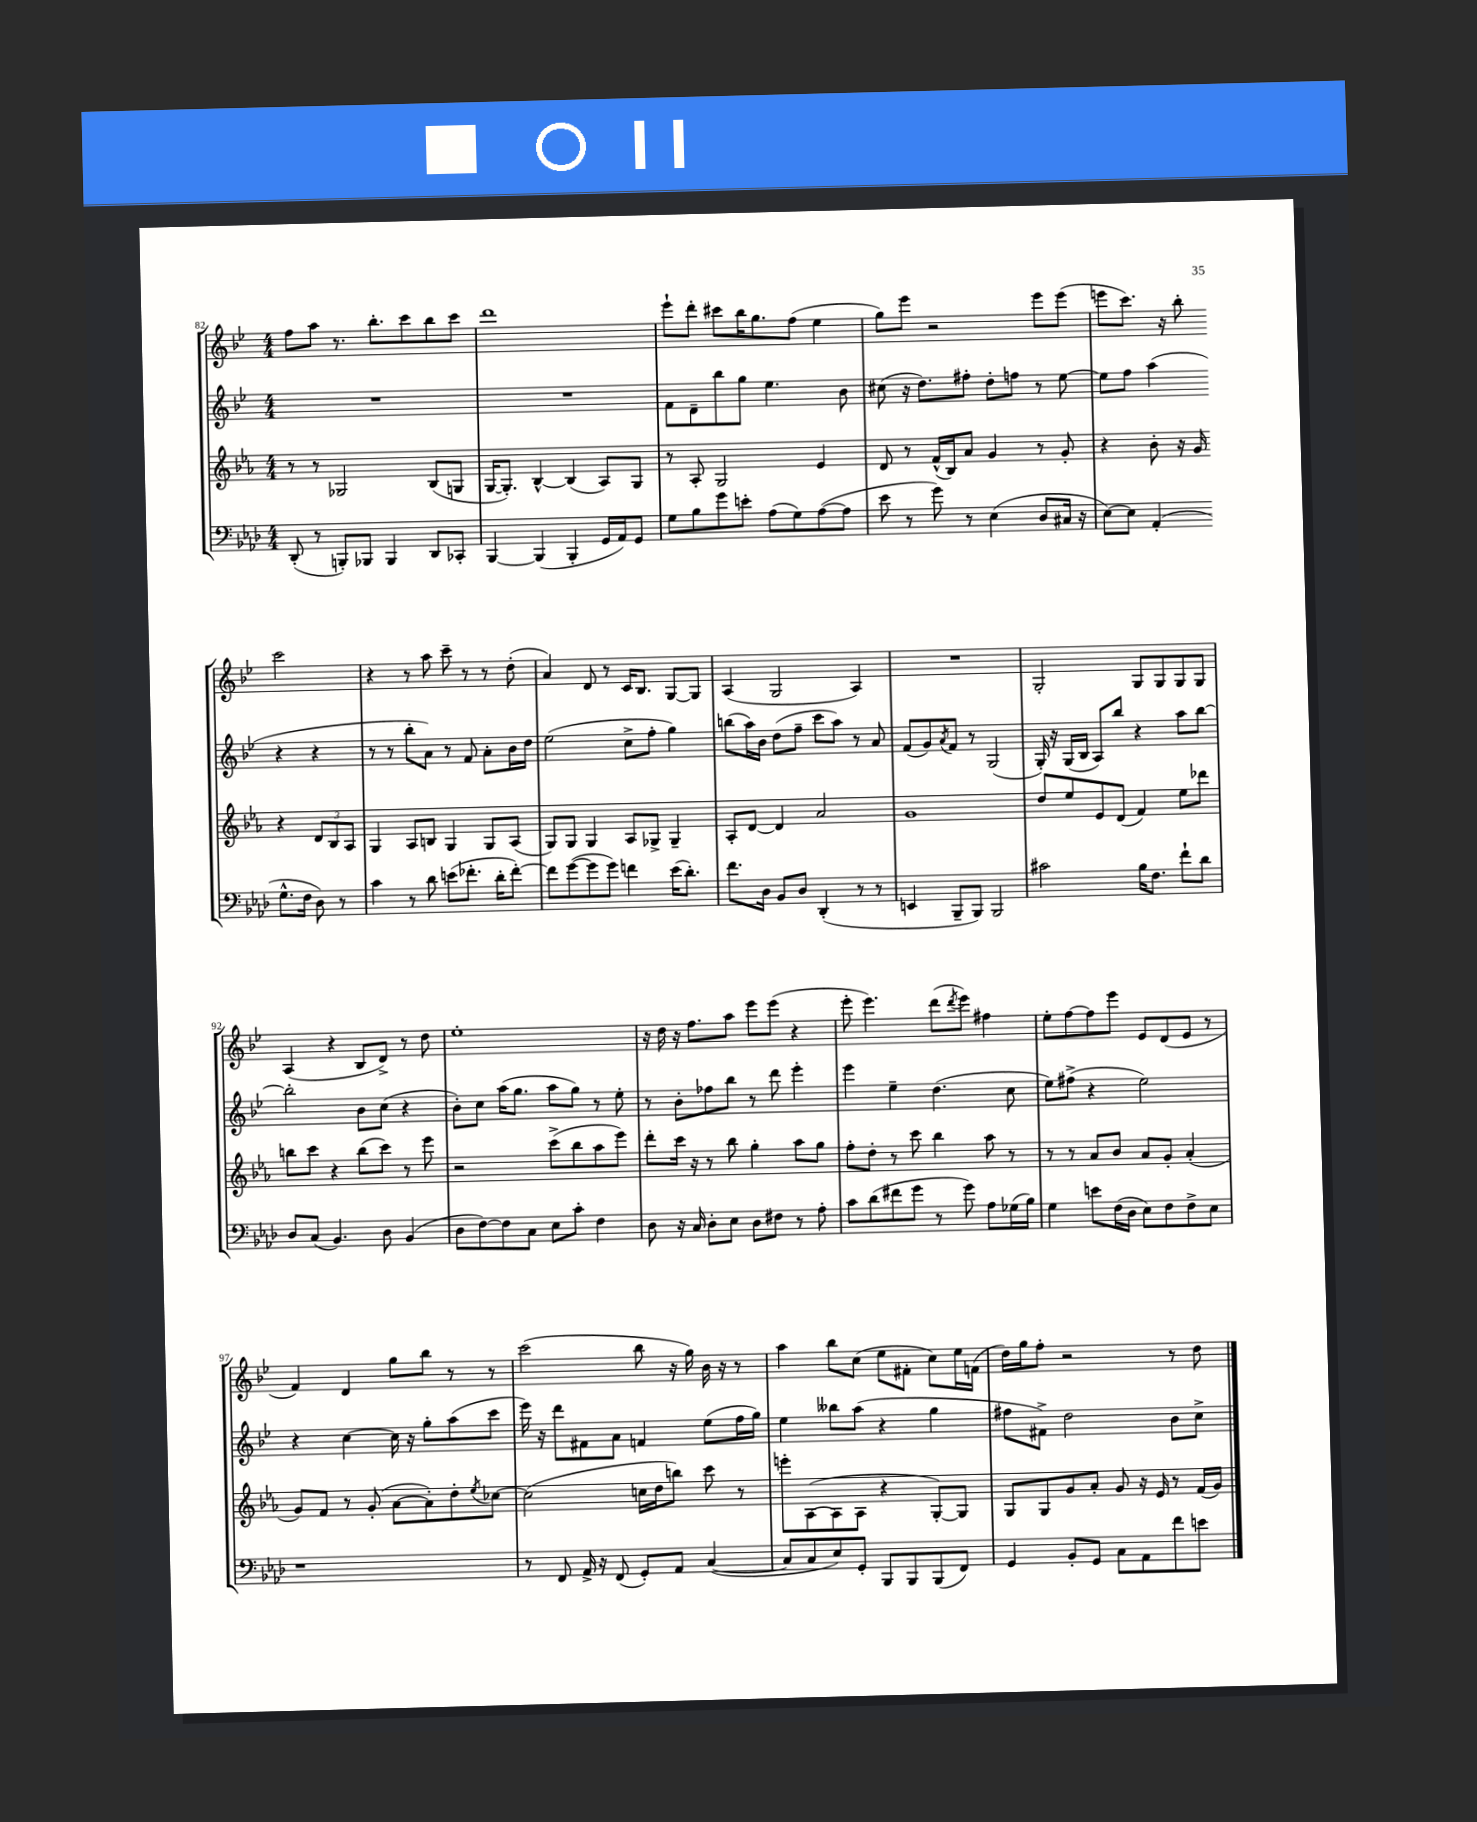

**kern	**kern	**kern	**kern
*part4	*part3	*part2	*part1
*staff4	*staff3	*staff2	*staff1
*clefF4	*clefG2	*clefG2	*clefG2
*k[b-e-a-d-]	*k[b-e-a-]	*k[b-e-]	*k[b-e-]
*M4/4	*M4/4	*M4/4	*M4/4
=82	=82	=82	=82
(8DD-'/	8r	1r	8ff\L
8r	8r	.	8aa\J
8BBBn'/L)	2G-X/	.	8.r
8BBB-X/J	.	.	.
.	.	.	8.bb-'\L
4BBB-/	.	.	.
.	.	.	8ccc\
8DD-/L	(8B-/L	.	8bb-\
8CC-X'/J	8Gn/J	.	8ccc\J
=83	=83	=83	=83
[4BBB-/	[16G/KL	1r	1ddd
.	8.G'/J])	.	.
(4BBB-/]	[4B-^^/	.	.
4BBB-'/	(4B-/]	.	.
16GG/LL	8A-/L)	.	.
16AA-/J)	.	.	.
8GG/J	8G/J	.	.
=84	=84	=84	=84
8G\L	8r	8f\L	8eee-`\L
8B-\	8A-'/	8d~\	8ddd'\J
8g\	2G/	8bb-\	8ccc#X\L
8en'\J	.	8gg\J	16bb-\K
.	.	.	8.gg\
(8A-\L	.	4.ee-\	.
8G\)	.	.	(8ff\J
([8A-\	4e-/	.	4ee-\
8A-\J]	.	8b-\	.
=85	=85	=85	=85
8e-\	8d/	(8cc#X\	8gg\L)
8r	8r	16r	8eee-\J
.	.	8.dd\L)	.
8g\)	(16f^^/LL	.	2r
.	16B-/J)	.	.
8r	8a-/J	8ff#X'\J	.
(4E-\	4g/	8dd'\L	.
.	.	8ffn\J	.
8D-/L	8r	8r	8eee-\L
16C#X/Jk	8g'/	[8ee-\	(8eee-\J
16r	.	.	.
=86	=86	=86	=86
[8E-\L)	4r	8ee-\L]	8eeen\L
8E-\J]	.	8ff\J	8.ccc\J)
(4AA-'/	8b-'\	(4aa\	.
.	.	.	16r
.	16r	.	8bb-'\
.	16g/	.	.
8.G^^\L	4r	4r	2ccc\
16F\Jk	.	.	.
8D-\)	12d/L	4r	.
.	12B-/	.	.
8r	.	.	.
.	12A-/J	.	.
!!LO:LB:g=z
=87	=87	=87	=87
4c\	4G/	8r	4r
.	.	8r	.
8r	8A-/L	8bb-'\L	8r
8d-\	8Bn/J	8a\J)	8aa\
(8en\L	4G/	8r	8ccc~\
8.f-X'\J	.	8f/	8r
.	8G/L	8a'\L	8r
16d-'\KL	.	.	.
[8f-'\J)	(8A-/J	16b-\L	(8dd'\
.	.	16dd\JJ	.
=88	=88	=88	=88
8f-\L]	8G/L)	(2ee-\	4a/)
([8g\	8G/J	.	.
8g\]	4G/	.	8d/
8g\J)	.	.	8r
4fn\	8A-/L	8cc^\L	16c/KL
.	.	.	8.B-/J
.	8G-X^/J	8ff'\J	.
(16e-\KL	4G-~/	4gg\)	[8G/L
8.d-'\J)	.	.	.
.	.	.	8G/J]
=89	=89	=89	=89
8.f\L	8A-'/L	(8bbn\L	(4A/
.	[8d/J	16aa\L)	.
16D-\Jk	.	16b-\JJ	.
8BB-/L	4d/]	(8dd\L	2G/
8D-/J	.	8ff~\J	.
(4DD-'/	2a-/	8ccc\L	.
.	.	8aa\J)	.
8r	.	8r	4A/)
8r	.	8a/	.
=90	=90	=90	=90
4EEn/	1g	(8f/L	1r
.	.	8g/)	.
.	.	8qa/	.
8BBB-~/L	.	8f/J	.
8BBB-/J)	.	8r	.
2BBB-/	.	(2G/	.
=91	=91	=91	=91
2c#X\	8dd/L	16G'/)	2G'/
.	.	16r	.
.	8ee-/	(16G/LL	.
.	.	16B-/JJ	.
.	8e-/	8A/L)	.
.	(8d/J	8bb-/J	.
16B-\KL	4f/)	4r	8G/L
8.F\J	.	.	.
.	.	.	8G/
8f`\L	8ee-\L	8aa\L	8G/
8d-\J	8ddd-X\J	[8bb-\J	8G/J
!!LO:LB:g=z
=92	=92	=92	=92
8D-/L	8bbn\L	2bb-'\]	(4A/
(8C/J	8ccc\J	.	.
4.BB-/)	4r	.	4r
.	(8bb\L	8b-\L	8B-/L
8D-\	8ccc\J)	(8cc\J	8d^/J)
(4BB-/	8r	4r	8r
.	8eee-\	.	8dd\
=93	=93	=93	=93
8D-\L	2r	8b-'\L)	1ee-'
[8F\)	.	8cc\J	.
8F\]	.	(16aa\KL	.
.	.	8.gg\J	.
8C\J	.	.	.
8E-\L	(8ccc^\L	8aa\L	.
8c'\J	8bb-\	8gg\J)	.
4F\	8aa-\	8r	.
.	8eee-\J)	8ee-'\	.
=94	=94	=94	=94
8D-\	8ddd'\L	8r	16r
.	.	.	16dd\
16r	16ccc\Jk	8b-'\L	16r
16C/	16r	.	8.ff\L
8D-'\L	8r	8ff-X\	.
8E-\J	8bb-\	8bb-\J	8aa\J
8D-\L	4gg'\	8r	8eee-\L
8F#X\J	.	8ddd\	(8eee-\J
8r	8aa-\L	4eee-'\	4r
8A-'\	8gg\J	.	.
=95	=95	=95	=95
8c\L	8ff'\L	4eee-\	8eee-'\
(8d-\	8dd'\J	.	4.eee-\)
8f#X\	8r	4ee-~\	.
8g\J	8ccc\	.	.
8r	4bb-\	(4.dd\	(8ddd\L
.	.	.	8qddd/
8g\)	.	.	8eee-\J)
8A-\L	8aa-\	.	4ff#X\
(16G-X\L	8r	8cc\	.
16B-\JJ)	.	.	.
=96	=96	=96	=96
4G\	8r	8ee-\L)	8ee-'\L
.	8r	(8ff#X^\J	[8ff\
8en\L	8a-/L	4r	8ff\]
(16F\L	8b-/J	.	8eee-\J
16D-\JJ	.	.	.
8E-\L)	8a-/L	2ee-\)	8e-/L
8F\	8g'/J	.	(8d/
8F^\	(4a-'/	.	8e-/J
8E-\J	.	.	8r
!!LO:LB:g=z
=97	=97	=97	=97
1r	8g/L)	4r	4f/)
.	8f/J	.	.
.	8r	[4cc\	4d/
.	(8g'/	.	.
.	[8a-\L	16cc\]	8gg\L
.	.	16r	.
.	8a-'\])	8gg'\L	8bb-\J
.	8dd'\	(8aa\	8r
.	8qee-/	.	.
.	[8cc-X\J	8ccc\J	8r
=98	=98	=98	=98
8r	(2cc-\]	16eee-\)	(2ccc\
.	.	16r	.
8FF/	.	8ddd\L	.
16AA-^/	.	8f#X\	.
16r	.	.	.
(8FF/	.	8a\J	.
8GG'/L)	16ccn\LL	4fn/	8bb-\
.	16dd\J	.	.
8AA-/J	8bbn\J)	.	16r
.	.	.	16gg\)
([4C/	8ccc\	(8ee-\L	16b-\
.	.	.	16r
.	8r	16ff\L	8r
.	.	16gg\JJ)	.
=99	=99	=99	=99
8C/L]	8eeen'\L	4ee-\	4aa\
8C/	([8A-\	.	.
8E-/)	8A-\]	8bb--X\L	8bb-\L
8GG'/J	8A-\J	(8aa\J	(8cc\J
8BBB-/L	4r	4r	8ee-\L
8BBB-/	.	.	8f#X'\J
(8BBB-/	[8G'/L)	4gg\	8cc\L)
8FF/J)	8G/J]	.	16ee-\L
.	.	.	(16fn\JJ
=100	=100	=100	=100
4GG/	8G/L	8ff#X\L	16dd\LL)
.	.	.	16gg\J
.	8G/	8f#X^\J)	8ff'\J
8BB-'/L	8g/	2dd\	2r
8GG/J	8a-'/J	.	.
8C\L	8g/	.	.
8AA-\	16r	.	.
.	16e-/	.	.
8f\	8r	8b-\L	8r
8en\J	(16f/LL	8cc^\J	8dd\
.	16g/JJ)	.	.
==	==	==	==
*-	*-	*-	*-
